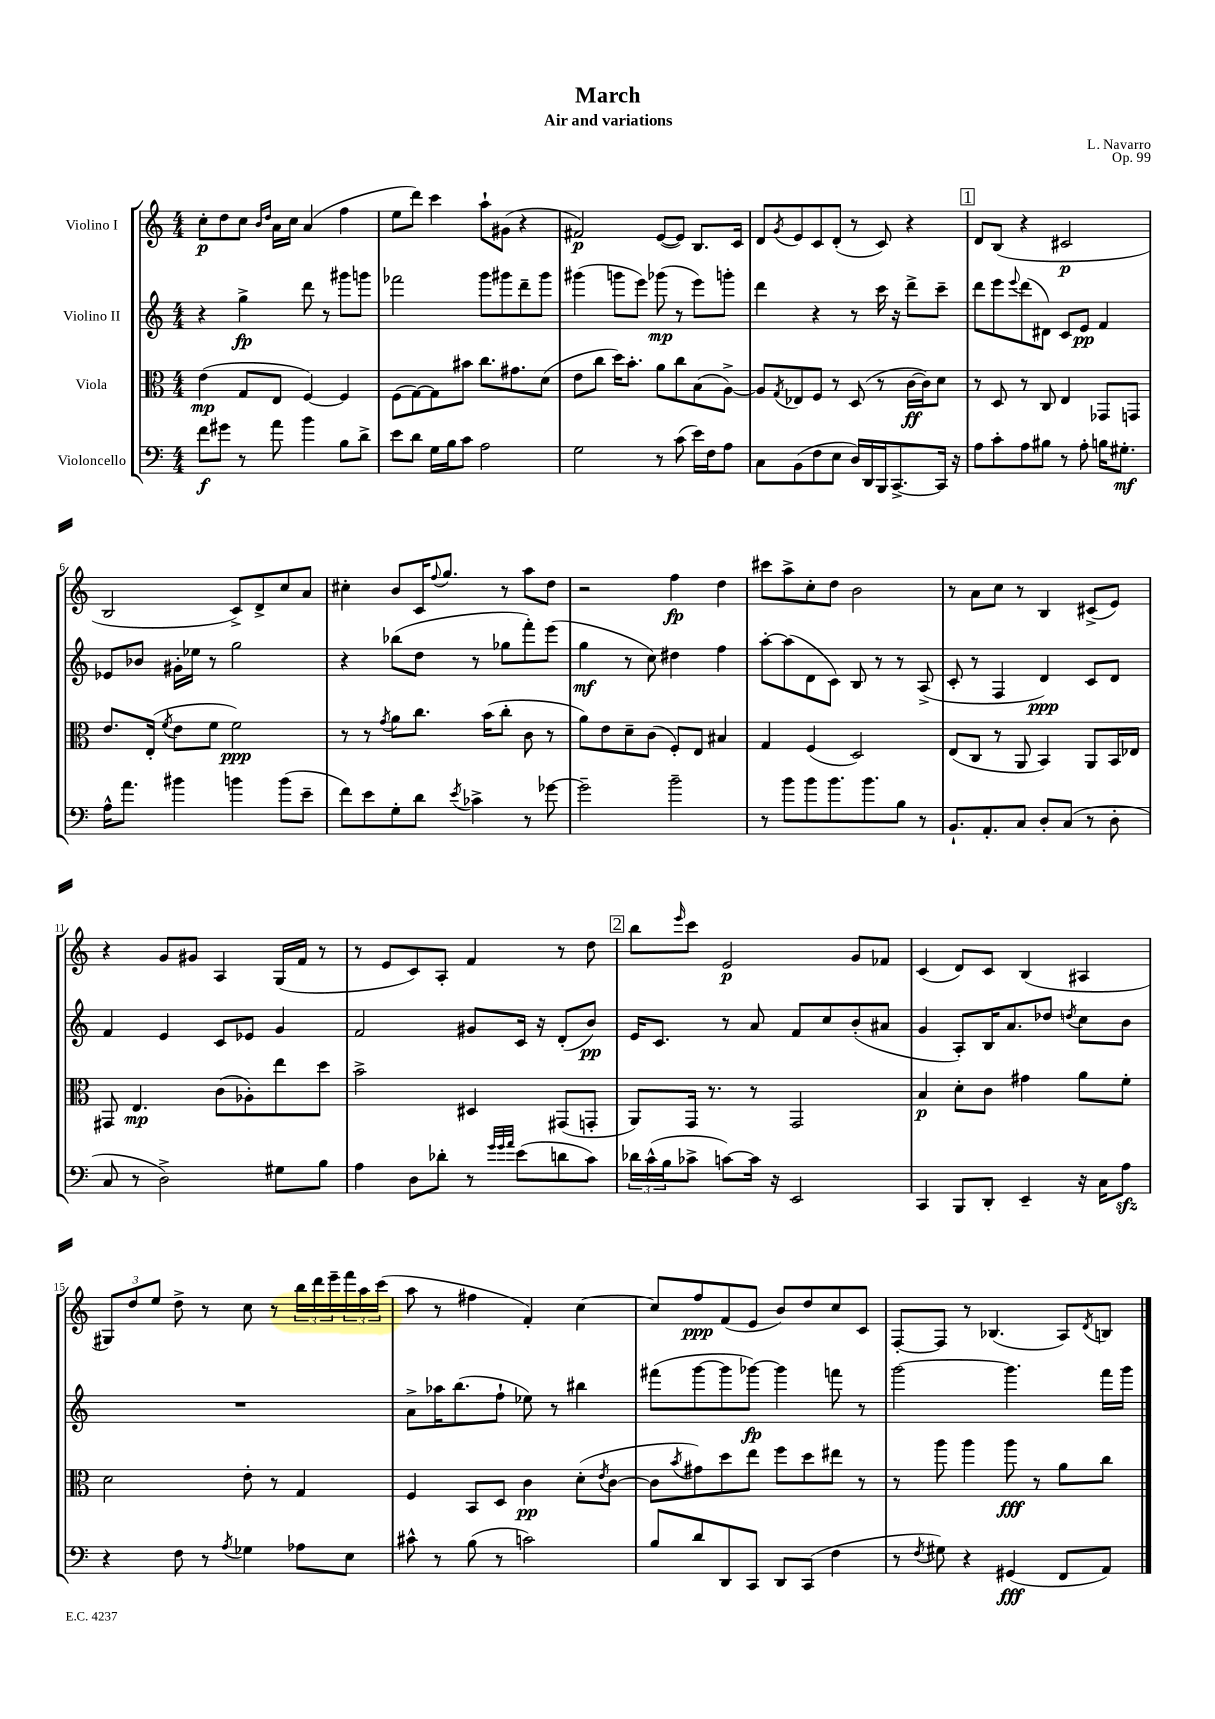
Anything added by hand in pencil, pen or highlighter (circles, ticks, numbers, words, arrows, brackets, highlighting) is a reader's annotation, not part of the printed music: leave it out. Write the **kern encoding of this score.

**kern	**kern	**kern	**kern
*staff4	*staff3	*staff2	*staff1
*clefF4	*clefC3	*clefG2	*clefG2
*k[]	*k[]	*k[]	*k[]
*M4/4	*M4/4	*M4/4	*M4/4
8f\L	(4e\	4r	8cc'\L
8g#\J	.	.	8dd\
8r	8G/L	4gg^\	8cc\J
.	.	.	16qqb/LL
.	.	.	16qqdd/JJ
8a\	8E/J	.	16a\LL
.	.	.	16cc\JJ
4b\	[4F/)	8ddd\	(4a/
.	.	8r	.
8B\L	4F/]	8ggg#\L	4ff\
8d^\J	.	8ggg\J	.
=	=	=	=
8e\L	(8F\L	2fff-\	8ee\L
8d\J	[8G\)	.	8ddd\J)
16G\LL	8G\]	.	4ccc\
16B\J	.	.	.
8c\J	8b#\J	.	.
2A\	8.cc\L	8ggg\L	8aa`\L
.	.	8ggg#\	(8g#\J
.	8.g#\	.	.
.	.	8ddd~\	4r
.	(8d\J	8ggg#\J	.
=	=	=	=
2G\	8e\L	(4ggg#\	2f#/)
.	8cc\J	.	.
.	16dd\LK)	8ggg\L	.
.	8.b'\J	.	.
.	.	8eee\J)	.
8r	8a\L	(8ggg-\	([8e/L
(8c\	8cc\	8r	8e/]J)
16e\LL)	(8B\	8eee\L)	8.B/L
16F\J	.	.	.
8A\J	[8A^\J)	8ggg'\J	.
.	.	.	16c/Jk
=	=	=	=
8C\L	8A/]L	4ddd\	8d/L
.	8qG/	.	8qg/
(8BB\	8E-/	.	8e/
8F\	8F/J	4r	8c/
8E\J	8r	.	(8d'/J
16D/LL)	(8D/	8r	8r
16DD/	.	.	.
16BBB/J	8r	16ccc\	8c/)
[8.CC^/	.	16r	.
.	[16c\LL	8ddd^\L	4r
.	16c\]J)	.	.
16CC/]Jk	8d\J	8ccc~\J	.
16r	.	.	.
=	=	=	=
8A\L	8r	8ddd\L	8d/L
8c'\	8D/	8eee\	(8B/J
.	.	8qqeee/	.
8A\	8r	(8ddd\	4r
8B#\J	8C/	8d#\J)	.
8r	4E/	8c/L	2c#/
8A'\	.	8e/J	.
16B\LK	8GG-/L	4f/	.
8.G#'\J	.	.	.
.	8GG/J	.	.
=	=	=	=
16A^^\LK	8.e/L	8e-/L	2B/
8.a\J	.	.	.
.	.	8b-/J	.
.	(16E'/Jk	.	.
.	8qf/	.	.
4b#\	8e\L	16g#'\LL	.
.	.	16ee-\JJ	.
.	8f\J	8r	.
4b\	2f\)	2gg\	8c^/L)
.	.	.	8d^/
(8b\L	.	.	8cc/
8e~\J	.	.	8a/J
=	=	=	=
8f\L)	8r	4r	4cc#'\
8e\	8r	.	.
.	8qg/	.	.
8G'\	8a\L	(8bb-\L	8b/L
8d\J	8.cc\J	8dd\J	16c/K
.	.	.	8qqff/
.	.	.	8.gg/J
8qe/	.	.	.
4c-^\	.	8r	.
.	(16b\LK	.	.
.	8cc'\J	8gg-\L	8r
8r	8c\	8fff'\)	8aa\L
[8g-\	8r	(8eee\J	8dd\J
=	=	=	=
2g-~\]	8a\L)	4gg\	2r
.	8e\	.	.
.	8d~\	8r	.
.	(8c\J	8cc\)	.
2b~\	8F'/L)	4dd#\	4ff\
.	8E/J	.	.
.	4B#/	4ff\	4dd\
=	=	=	=
8r	4G/	[8aa'\L	8ccc#\L
8b\L	.	(8aa\]	8aa^\
8b\	(4F/	8d\	8cc'\
8.b\	.	8c\J)	8dd\J
.	2D/)	8B/	2b\
8.b\	.	.	.
.	.	8r	.
8B\J	.	8r	.
8r	.	(8A^/	.
=	=	=	=
8.BB`/L	(8E/L	8c'/	8r
.	8C/J	8r	8a\L
8.AA'/	.	.	.
.	8r	4F/	8cc\J
8C/J	8AA/	.	8r
8D'/L	4BB/)	4d/)	4B/
(8C/J	.	.	.
8r	8AA/L	8c/L	(8c#^/L
8D'\	16BB/L	8d/J	8e/J)
.	16E-/JJ	.	.
=	=	=	=
8C/	8GG#/	4f/	4r
8r	4.E/	.	.
2D^\)	.	4e/	8g/L
.	.	.	8g#/J
.	(8c\L	8c/L	4A/
.	8A-'\)	8e-/J	.
8G#\L	8ee\	4g/	(16G/LL
.	.	.	16f/JJ
8B\J	8dd\J	.	8r
=	=	=	=
4A\	2b^\	2f/	8r
.	.	.	8e/L
8D\L	.	.	8c/)
8d-'\J	.	.	8A'/J
8r	4D#/	8g#/L	4f/
32qqg/LLL	.	.	.
32qqg/	.	.	.
32qqa/JJJ	.	.	.
(8e\L	.	16c/Jk	.
.	.	16r	.
8d\	(8GG#/L	(8d'/L	8r
8c\J)	8GG'/J	8b/J)	8dd\
=	=	=	=
24d-\LL	8AA/L)	16e/LK	8bb\L
(24c^^\	.	.	.
.	.	8.c/J	.
24B\J	.	.	.
.	.	.	16qqeee/
8c-^\J	16GG/Jk	.	8ccc\J
.	8.r	.	.
[8c\L)	.	8r	2e/
16c\]Jk	8r	8a/	.
16r	.	.	.
2EE/	2GG/	8f/L	.
.	.	8cc/	.
.	.	(8b'/	8g/L
.	.	8a#/J	8f-/J
=	=	=	=
4CC/	4B/	4g/	(4c/
8BBB/L	8d'\L	8A'/L)	8d/L)
8DD'/J	8c\J	16B/K	8c/J
.	.	8.a/	.
4EE~/	4g#\	.	(4B/
.	.	8dd-/J	.
.	.	8qdd/	.
16r	8a\L	8cc\L	4A#/
16C\LK	.	.	.
8A\J	8f'\J	8b\J	.
=	=	=	=
4r	2d\	1r	12G#/L)
.	.	.	12dd/
.	.	.	12ee/J
8F\	.	.	8dd^\
8r	.	.	8r
8qA/	.	.	.
4G-\	8e'\	.	8cc\
.	8r	.	8r
8A-\L	4G/	.	24bb\LL
.	.	.	24ddd\
.	.	.	24eee~\
8E\J	.	.	24fff\
.	.	.	24aa\
.	.	.	(24ccc\JJ
=	=	=	=
8c#^^\	4F/	8a^\L	8aa\
8r	.	16aa-\K	8r
.	.	(8.bb\	.
(8B\	8BB/L	.	4ff#\
8r	8D/J	8ff`\J	.
2c\)	4c\	8ee-\)	4f'/)
.	.	8r	.
.	(8d'\L	4bb#\	[4cc\
.	8qe/	.	.
.	[8c\J	.	.
=	=	=	=
8B/L	8c\]L	(8fff#\L	8cc/]L
.	8qb/	.	.
8d/	8g#\)	[8ggg\	8ff/
8DD/	8dd\	8ggg\]	(8f/
8CC/J	8ee\J	[8ggg-\J)	8e/J
8DD/L	8ff\L	4ggg-\]	8b/L)
(8CC/J	8dd\	.	8dd/
4F\	8ee#\J	8fff\	8cc/
.	8r	8r	8c/J
=	=	=	=
8r	8r	[2ggg\	[8F'/L
8qF/	.	.	.
8G#\)	8aa\	.	8F/]J
4r	4aa\	.	8r
.	.	.	(4.B-/
(4GG#/	8aa\	4.ggg\]	.
.	8r	.	.
8FF/L	8a\L	.	8A/L)
.	.	.	8qd/
8AA/J)	8cc\J	16fff\LL	8B/J
.	.	16ggg\JJ	.
==	==	==	==
*-	*-	*-	*-
